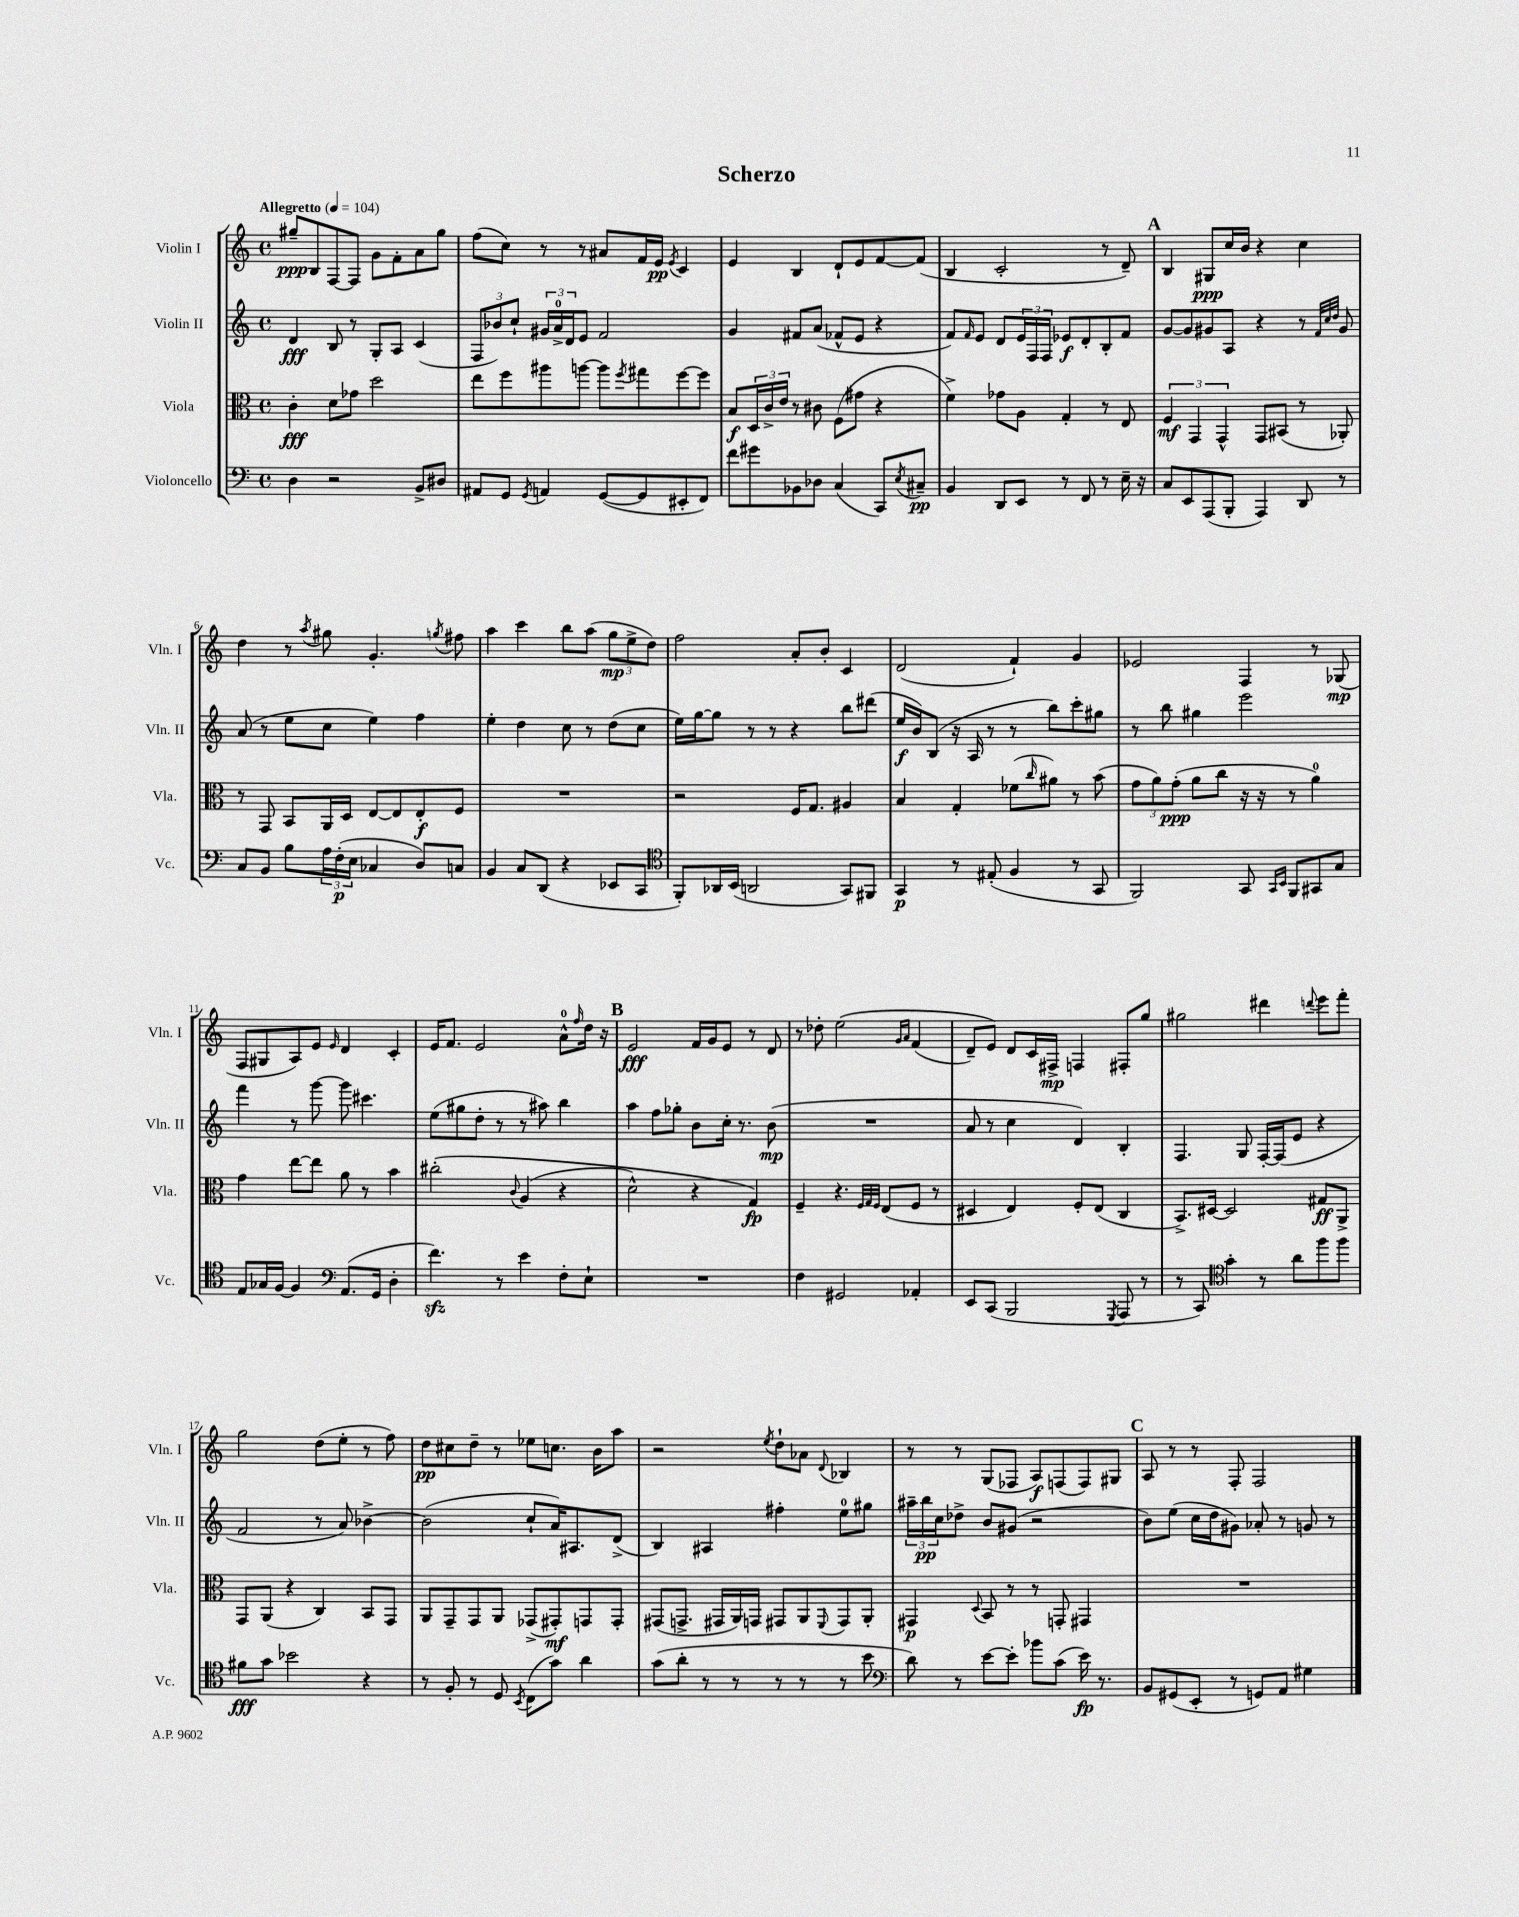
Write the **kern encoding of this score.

**kern	**kern	**kern	**kern
*staff4	*staff3	*staff2	*staff1
*clefF4	*clefC3	*clefG2	*clefG2
*k[]	*k[]	*k[]	*k[]
*M4/4	*M4/4	*M4/4	*M4/4
*met(c)	*met(c)	*met(c)	*met(c)
*MM104	*MM104	*MM104	*MM104
4D	4c'	4d	8gg#~
.	.	.	8B
2r	8d	8B	[8F
.	8g-	8r	8F]
.	2dd	8G'	8g
.	.	8A	8f'
8BB^	.	(4c	8a
8D#	.	.	8gg#
=	=	=	=
8AA#	8ee	12F	(8ff
.	.	12b-)	.
8GG	8ff	.	8cc)
.	.	12cc`	.
8qGG	.	.	.
4AA	8aa#	24g#	8r
.	.	24a^	.
.	.	24d	.
.	[8aa	8e	8r
([8GG	8aa]	2f	8a#
.	8qff	.	.
8GG]	8gg#	.	16f
.	.	.	16e
.	.	.	8qe
8EE#'	[8ff	.	4c
8FF)	8ff]	.	.
=	=	=	=
8f	8B	4g	4e
8g#	24D	.	.
.	24c^	.	.
.	24e	.	.
8BB-	8r	8f#	4B
8D-	8c#	(8a	.
(4C	(8F	8f-^^	8d`
.	8g#	8e	8e
8CC)	4r	4r	[8f
8qE	.	.	.
8C#~	.	.	(8f]
=	=	=	=
4BB	4f^)	8f)	4B
.	.	16qqf	.
.	.	8e	.
8DD	8g-	8d	2c'
8EE	8A	24e	.
.	.	24F	.
.	.	24F	.
8r	4G'	8e-	.
8FF	.	8d'	.
8r	8r	8B'	8r
16E~	8E	8f	8d~)
16r	.	.	.
=	=	=	=
8C	6F	[8g	4B
8EE	.	8g]	.
.	6GG	.	.
(8AAA	.	8g#	8G#
.	6GG^^	.	.
8BBB'	.	8A	16cc
.	.	.	16b
4AAA)	8GG	4r	4r
.	(8BB#	.	.
8DD	8r	8r	4cc
.	.	32qqf	.
.	.	32qqcc	.
.	.	32qqdd	.
8r	8AA-')	8g#	.
=	=	=	=
8C	8r	(8a	4dd
8BB	8GG	8r	.
8B	8BB	8ee	8r
.	.	.	8qaa
24A	16AA	8cc	8gg#
(24F'	.	.	.
.	16D	.	.
24E	.	.	.
4C-	[8E	4ee)	4.g'
.	8E]	.	.
8D)	8E'	4ff	.
.	.	.	8qgg
8C	8F	.	8ff#
=	=	=	=
4BB	1r	4ee'	4aa
8C	.	4dd	4ccc
(8DD	.	.	.
4r	.	8cc	8bb
.	.	8r	(8aa
8EE-	.	(8dd	12gg
.	.	.	12ee^
8CC	.	8cc	.
.	.	.	12dd)
=	=	=	=
*clefC4	*	*	*
8FF')	2r	16ee)	2ff
.	.	[16gg	.
16AA-	.	8gg]	.
(16BB	.	.	.
2AA	.	8r	.
.	.	8r	.
.	16F	4r	8a'
.	8.G	.	.
.	.	.	8b'
8GG)	4A#	8bb	4c
8FF#	.	(8ddd#	.
=	=	=	=
4GG	4B	16ee	(2d
.	.	16b)	.
.	.	(8B	.
8r	4G'	16r	.
.	.	16A	.
(8E#'	.	8r	.
4F	(8f-	8r	4f`)
.	16qqcc	.	.
.	8a#)	8bb)	.
8r	8r	8ccc'	4g
8GG	(8b	8gg#	.
=	=	=	=
2FF)	12g	8r	2e-
.	12a)	.	.
.	.	8bb	.
.	(12g'	.	.
.	8a	4gg#	.
.	8cc	.	.
8GG	16r	2eee	4F
.	16r	.	.
16qqGG	.	.	.
16qqBB	.	.	.
8FF	8r	.	.
8GG#	4a)	.	8r
8G	.	.	(8G-
=	=	=	=
8E	4g	4fff	8F
16G-	.	.	8G#
[16F	.	.	.
4F]	[8ee	8r	8A)
.	8ee]	[8ggg	8e
*clefF4	*	*	*
.	.	.	16qqe
(8.AA	8a	8ggg]	4d
.	8r	4.ccc#	.
16GG	.	.	.
4D'	4b	.	4c'
=	=	=	=
4.f)	&(2cc#'	(8ee	16e
.	.	.	8.f
.	.	8gg#	.
.	.	8dd'	2e
8r	.	8r	.
.	8qqc	.	.
4e	(4A	8r	.
.	.	8aa#)	.
8F'	4r	4bb	8a^^
.	.	.	16qqff
8E`	.	.	16dd
.	.	.	16r
=	=	=	=
1r	2d^^)	4aa	2e
.	.	8ff	.
.	.	8gg-'	.
.	4r	8b	16f
.	.	.	16g
.	.	16cc'	8e
.	.	8.r	.
.	4G&)	.	8r
.	.	(8b	8d
=	=	=	=
4F	4F~	1r	8r
.	.	.	8dd-'
2GG#	4.r	.	&(2ee
.	32qqF	.	.
.	32qqG	.	.
.	32qqF	.	.
.	(8E	.	.
.	.	.	16qqg
.	.	.	16qqa
4AA-'	8F	.	(4f
.	8r	.	.
=	=	=	=
8EE	4D#	8a	8d~)
(8CC	.	8r	8e&)
2BBB	4E)	4cc	8d
.	.	.	16c
.	.	.	16F#^
.	8F'	4d)	4F
.	(8E	.	.
8qGGG	.	.	.
8AAA	4C	4B'	8F#'
8r	.	.	8gg
=	=	=	=
8r	8.BB^)	4.F	2gg#
8CC)	.	.	.
.	[16D#	.	.
*clefC4	*	*	*
4g'	2D#]	.	.
.	.	8G	.
8r	.	[16F'	4ddd#
.	.	(16F]	.
8a	.	8e	.
.	.	.	8qqddd
8ff	8G#	4r	8eee
8ff	8AA^	.	8fff'
=	=	=	=
8f#	8GG	2f	2gg
8g	(8AA	.	.
2b-	4r	.	.
.	4C)	8r	(8dd
.	.	8a)	8ee'
4r	8BB	[4b-^	8r
.	8GG	.	8ff)
=	=	=	=
8r	8AA	(2b-]	8dd
8F'	8GG~	.	8cc#
8r	8GG	.	8dd~
8D	8AA	.	8r
8qBB	.	.	.
(8C	(8GG-^	8cc`	8ee-
8g)	8GG#')	16a)	8.cc
.	.	8.A#	.
4a	8GG	.	.
.	.	.	16b
.	8GG'	(8d^	8aa
=	=	=	=
(8g	(8GG#	4B)	2r
8a'	8.GG^	.	.
8r	.	4A#	.
.	16GG#	.	.
8r	16AA)	.	.
.	16GG	.	.
.	.	.	8qee
8r	8GG#	4ff#'	8dd`
8r	8AA	.	8a-
.	8qqFF	.	8qqd
8r	8GG#	8ee	4B-
8b	8AA'	8gg#	.
=	=	=	=
*clefF4	*	*	*
8d)	4GG#	24aa#~	8r
.	.	24bb	.
.	.	24cc	.
8r	.	8dd-^	8r
.	8qqD	.	.
[8e	8BB	8b	(8G
8e']	8r	(8g#	8F-
8b-	8r	2r	8A)
(8c	8GG'	.	(8F
16e)	4GG#	.	8F)
8.r	.	.	.
.	.	.	8G#
=	=	=	=
8BB	1r	8b)	8A
(8GG#	.	(8ee	8r
8EE'	.	16cc	8r
.	.	16dd	.
8r	.	8g#)	8F'
8GG)	.	8a-'	2F
8AA	.	8r	.
4G#	.	8g	.
.	.	8r	.
==	==	==	==
*-	*-	*-	*-
